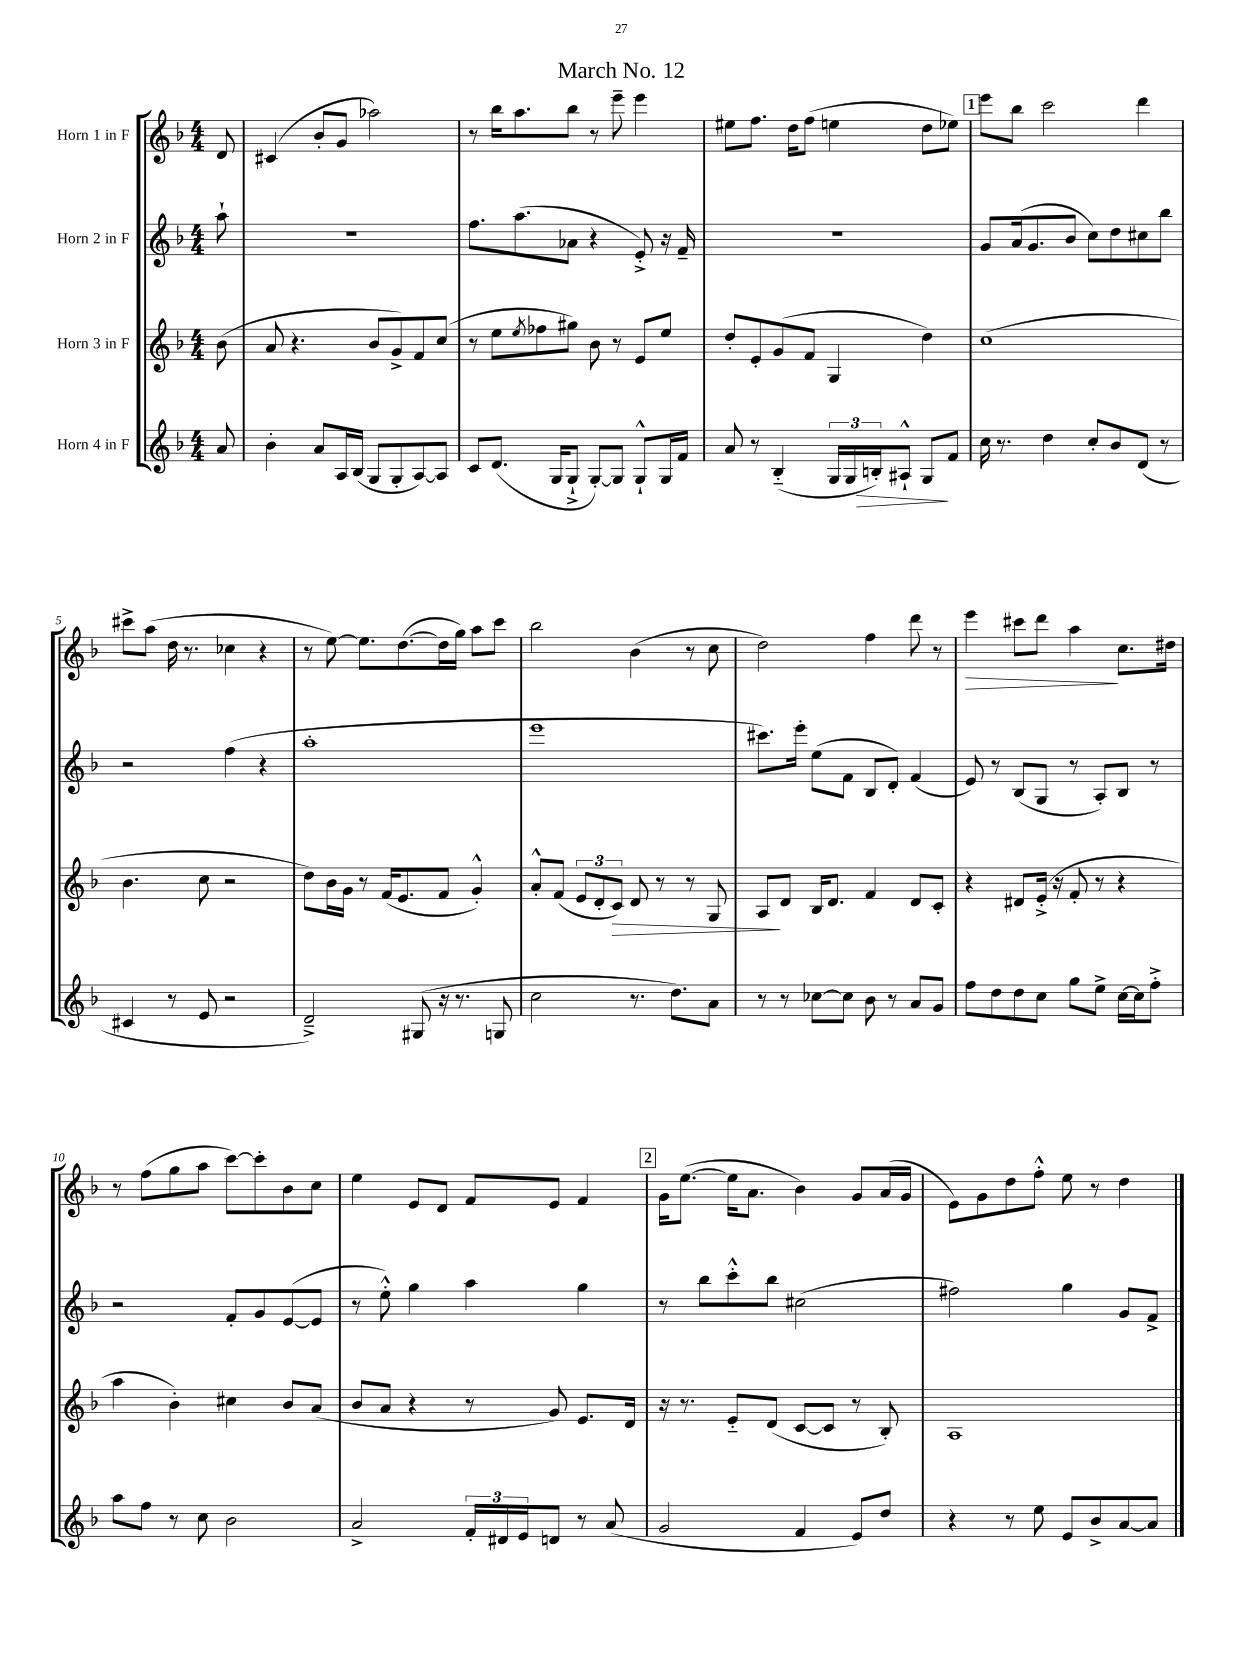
\header { title = "March No. 12" }
<<
\new StaffGroup <<
\new Staff = "s0" \with { instrumentName = "Horn 1 in F" } {
    \clef treble \key f \major \numericTimeSignature \time 4/4 \partial 8
    d'8 |
    cis'4( bes'8-. g'8 aes''2) |
    r8 bes''16 a''8. bes''8 r8 e'''8-- e'''4 |
    eis''8 f''8. d''16 f''8( e''4 d''8 ees''8) |
    \mark \markup { \box "1" } e'''8 bes''8 c'''2 d'''4 |
    cis'''8-> a''8( d''16 r8. ces''4 r4 |
    r8 e''8~) e''8. d''8.~( d''16 g''16) a''8 c'''8 |
    bes''2 bes'4( r8 c''8 |
    d''2) f''4 d'''8 r8 |
    e'''4\> cis'''8 d'''8 a''4\! c''8. dis''16 |
    r8 f''8( g''8 a''8 c'''8~) c'''8-. bes'8 c''8 |
    e''4 e'8 d'8 f'8 e'8 f'4 |
    \mark \markup { \box "2" } g'16 e''8.~( e''16 a'8. bes'4) g'8 a'16( g'16 |
    e'8) g'8 d''8 f''8-.-^ e''8 r8 d''4 \bar "|." |
}
\new Staff = "s1" \with { instrumentName = "Horn 2 in F" } {
    \clef treble \key f \major \numericTimeSignature \time 4/4 \partial 8
    a''8-! |
    r1 |
    f''8. a''8.( aes'8 r4 e'8-.->) r16 f'16-- |
    r1 |
    \mark \markup { \box "1" } g'8 a'16( g'8. bes'8 c''8) d''8 cis''8 bes''8 |
    r2 f''4( r4 |
    a''1-. |
    e'''1 |
    cis'''8.) e'''16-. e''8( f'8 bes8 d'8-.) f'4( |
    e'8) r8 bes8( g8 r8 a8-.) bes8 r8 |
    r2 f'8-. g'8 e'8~( e'8 |
    r8 e''8-.-^) g''4 a''4 g''4 |
    \mark \markup { \box "2" } r8 bes''8 c'''8-.-^ bes''8 cis''2( |
    fis''2) g''4 g'8 f'8-> \bar "|." |
}
\new Staff = "s2" \with { instrumentName = "Horn 3 in F" } {
    \clef treble \key f \major \numericTimeSignature \time 4/4 \partial 8
    bes'8( |
    a'8 r4. bes'8 g'8->) f'8 c''8( |
    r8 e''8 \acciaccatura { e''8 } fes''8 gis''8) bes'8 r8 e'8 e''8 |
    d''8-. e'8-. g'8( f'8 g4 d''4) |
    \mark \markup { \box "1" } c''1( |
    bes'4. c''8 r2 |
    d''8) bes'16 g'16 r8 f'16( e'8. f'8 g'4-.-^) |
    a'8-.-^ f'8( \tuplet 3/2 { e'8 d'8-. c'8\>) } d'8 r8 r8 g8 |
    a8\! d'8 bes16 d'8. f'4 d'8 c'8-. |
    r4 dis'8 e'16-.->( r16 f'8-. r8 r4 |
    a''4 bes'4-.) cis''4 bes'8 a'8( |
    bes'8 a'8 r4 r8 g'8) e'8. d'16 |
    \mark \markup { \box "2" } r16 r8. e'8-_ d'8( c'8~ c'8 r8 bes8-.) |
    a1 \bar "|." |
}
\new Staff = "s3" \with { instrumentName = "Horn 4 in F" } {
    \clef treble \key f \major \numericTimeSignature \time 4/4 \partial 8
    a'8 |
    bes'4-. a'8 a16 bes16( g8 g8-. a8~) a8 |
    c'8 d'8.( g16 g8-!-> g8~-.) g8 g8-!-^ g16 f'16 |
    a'8 r8 bes4-_( \tuplet 3/2 { g16 g16 b16-.\>) } ais8-!-^ g8\! f'8 |
    \mark \markup { \box "1" } c''16 r8. d''4 c''8-. bes'8 d'8( r8 |
    cis'4 r8 e'8 r2 |
    d'2--->) gis8( r16 r8. g8 |
    c''2 r8. d''8.) a'8 |
    r8 r8 ces''8~ ces''8 bes'8 r8 a'8 g'8 |
    f''8 d''8 d''8 c''8 g''8 e''8-> c''16~ c''16 f''8-.-> |
    a''8 f''8 r8 c''8 bes'2 |
    a'2-> \tuplet 3/2 { f'16-. dis'16 e'16 } d'8 r8 a'8( |
    \mark \markup { \box "2" } g'2 f'4 e'8) d''8 |
    r4 r8 e''8 e'8 bes'8-> a'8~ a'8 \bar "|." |
}
>>
>>
